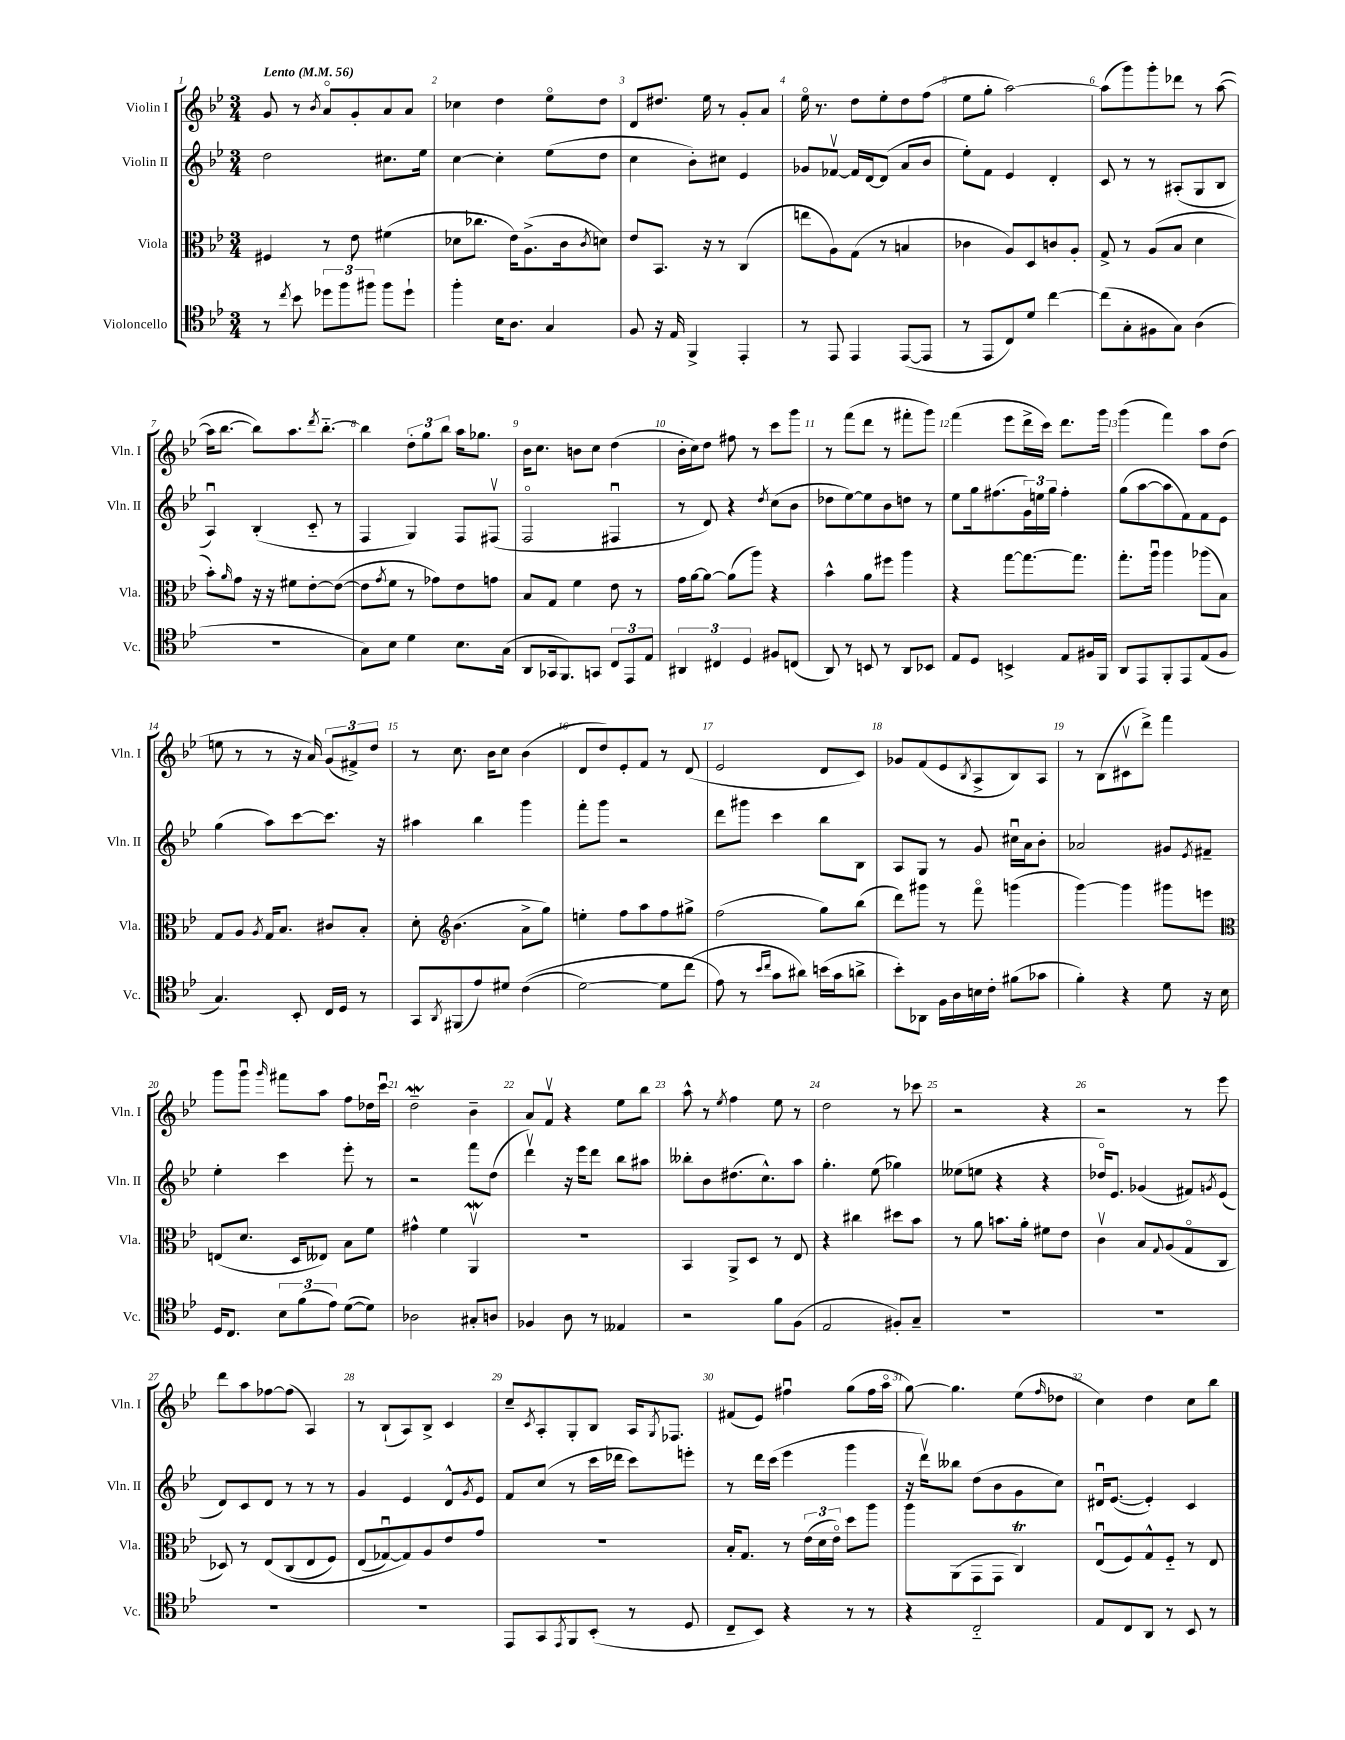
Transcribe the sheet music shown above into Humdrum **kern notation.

**kern	**kern	**kern	**kern
*staff4	*staff3	*staff2	*staff1
*clefC4	*clefC3	*clefG2	*clefG2
*k[b-e-]	*k[b-e-]	*k[b-e-]	*k[b-e-]
*M3/4	*M3/4	*M3/4	*M3/4
*MM56	*MM56	*MM56	*MM56
8r	4F#/	2dd\	8g/
8qcc/	.	.	.
8b-\	.	.	8r
.	.	.	8qb-/
12dd-\L	8r	.	8ao/L
12ff\	.	.	.
.	8e-\	.	8g'/
12ff#\J	.	.	.
8ff#\L	(4f#\	8.cc#\L	8a/
8dd-`\J	.	.	8a/J
.	.	16ee-\Jk	.
=	=	=	=
4ff'\	8d-\L	[4cc\	4cc-\
.	8.cc-\J	.	.
16B-\LK	.	4cc'\]	4dd\
8.A\J	16e-\LK)	.	.
.	(8.A^\	.	.
4G/	.	(8ee-\L	8ee-o\L
.	16c\k	.	.
.	8qc/	.	.
.	8d\J)	8dd\J	8dd\J
=	=	=	=
8F/	8e-/L	4cc\	8d/L
16r	8.BB-/J	.	8.dd#/J
16E-/	.	.	.
4FF^/	.	8b-'\L)	.
.	16r	.	16ee-\
.	8r	8cc#\J	8r
4EE-'/	(4C/	4e-/	8g'/L
.	.	.	8a/J
=	=	=	=
8r	8ee\L	8g-/L	16ee-o\
.	.	.	8.r
8EE-/	8A\)	[8f-v/J	.
4EE-/	(8G\J	16f-/]LL	8dd\L
.	.	[16d/J	.
.	8r	(8d/]J	8ee-'\
([8EE-/L	4B/	8a/L	8dd\
8EE-/]J	.	8b-/J	(8ff\J
=	=	=	=
8r	4c-\	8ee-'\L)	8ee-\L
8EE-/L	.	8f\J	8gg'\J
8C/)	8A/L)	4e-/	[2aa\)
8d/J	8D/	.	.
[4cc\	8c/	4d'/	.
.	8A'/J	.	.
=	=	=	=
(8cc\]L	8G^/	8c/	(8aa\]L
8G'\	8r	8r	8ggg\)
8F#\	(8A/L	8r	8ggg'\
8G\J)	8B-/J	(8A#'/L	8ddd-\J
(4A\	4d\	8G/	8r
.	.	8B-/J	([8aa\
=	=	=	=
2.r	8b-'\L)	4Au/)	16aa\]LK
.	.	.	[8.bb-\J
.	16qqa/	.	.
.	8g\J	.	.
.	16r	(4B-'/	8bb-\]L)
.	16r	.	.
.	8f#\L	.	8.aa\
.	[8e-'\	8c'~/	.
.	.	.	8qddd/
.	.	.	[8.bb-'~\J
.	(8e-\_J	8r	.
=	=	=	=
8G\L)	8e-\]L	4F/	4bb-\]
.	8qg/	.	.
8B-\J	8f\J	.	.
4d\	8r	4G/)	12dd'\L
.	.	.	12gg\
.	8g-\L)	.	.
.	.	.	12bb-\J
8.B-\L	8e-\	8F/L	16aa\LK
.	.	.	8.gg-\J
.	8g\J	(8F#v/J	.
(16G\Jk	.	.	.
=	=	=	=
8AA/L	8B-/L	2Fo/	16b-\LK
.	.	.	8.cc\J
16GG-/k	8G/J	.	.
8.FF/)	.	.	.
.	4f\	.	8b\L
8GG/J	.	.	8cc\J
12C/L	8e-\	4F#u/	(4dd\
12EE-/	.	.	.
.	8r	.	.
12E-/J	.	.	.
=	=	=	=
6AA#/	16g\LL	8r	16b-'\LL
.	[16a\J	.	16cc\J)
.	8a\_J	8d/)	8dd\J
6C#/	.	.	.
.	(8a\]L	4r	8ff#\
6D/	.	.	.
.	8aa\J)	.	8r
.	.	8qdd/	.
8F#/L	4r	(8cc\L	8ccc\L
(8C/J	.	8b-\J	8ggg\J
=	=	=	=
8AA/)	4b-^^\	8dd-\L	8r
8r	.	[8ee-\)	(8fff\L
8BB/	8a\L	8ee-\]	8ddd\J
8r	8ff#\J	8b-\	8r
8AA/L	4aa\	8dd\J	8fff#'\L
8BB-/J	.	8r	8ggg\J)
=	=	=	=
8E-/L	4r	8ee-\L	(4fff\
8D/J	.	16gg\k	.
.	.	(8.ff#\	.
4BB^/	[8gg\L	.	8eee-\L
.	8.gg\_	24g\L)	16ddd^\L
.	.	24ee\	.
.	.	.	16ccc\JJ)
.	.	24gg\JJ	.
8E-/L	.	4ff#'\	8.ddd\L
.	8.gg\]J	.	.
16F#/L	.	.	.
16FF/JJ	.	.	16ggg\Jk
=	=	=	=
8AA/L	8.gg'\L	(8gg\L	(4ggg\
8EE-/	.	[8aa\	.
.	16aau\Jk	.	.
8FF'/	4aa\	8aa\]	4fff\)
8EE-/	.	8f\)	.
(8E-/	(8aa-\L	8f\	8aa\L
8F/J	8B-\J)	8e-\J	(8dd\J
=	=	=	=
4.G/)	8G/L	(4gg\	8ee\
.	8A/J	.	8r
.	8qA/	.	.
.	16G/LK	8aa\L)	8r
.	8.B-/J	.	.
8BB-'/	.	[8ccc\	16r
.	.	.	16a/)
16C/LL	8c#/L	8.ccc\]J	(12g/L
16D/JJ	.	.	.
.	.	.	12f#^/)
8r	8B-'/J	.	.
.	.	.	12dd/J
.	.	16r	.
=	=	=	=
8GG/L	8d'\	4aa#\	8r
*	*clefG2	*	*
8qAA/	.	.	.
(8FF#/	(4.b-\	.	8.cc\
8e-/)	.	4bb-\	.
.	.	.	16b-\LK
8d#/J	.	.	8cc\J
&((4c\	8a^\L	4ggg\	(4b-\
.	8gg\J)	.	.
=	=	=	=
[2d\)	4ee'\	8fff'\L	8d/L
.	.	8ggg\J	8dd/)
.	8ff\L	2r	8e-'/
.	8aa\	.	8f/J
8d\]L	8ff\	.	8r
(8cc\J	8gg#^\J	.	(8d/
=	=	=	=
8e-\&)	(2ff\	8ddd\L	2e-/
8r	.	8ggg#\J	.
16qqb-/LL	.	.	.
16qqcc/JJ	.	.	.
8g\L	.	4ccc\	.
8a#\J)	.	.	.
(16b\LL	8gg\L)	8bb-\L	8d/L
16g\J	.	.	.
8a^\J	(8bb-\J	8B-\J	8c/J)
=	=	=	=
8b-'\L)	8ddd\L)	8A/L	8g-/L
8AA-\J	8ggg#\J	8G/J	(8f/
16F\LL	8r	8r	8e-/
16A\	.	.	.
.	.	.	8qB-/
16B\	8fffo\	8g/	8A^/
16c'\JJ	.	.	.
(8f#\L	(4ggg\	16cc#u\LL	8B-/)
.	.	16a\J	.
8g-\J	.	8b-'\J	8A/J
=	=	=	=
4f'\)	[4ggg\)	2a-/	8r
.	.	.	(8B-\L
4r	4ggg\]	.	8c#v\
.	.	.	8ddd^\J)
8d\	8ggg#\L	8g#/L	4fff\
.	.	8qe-/	.
16r	8eee\J	8f#~/J	.
16B-\	.	.	.
=	=	=	=
*	*clefC3	*	*
16D/LK	(8E/L	4ee-'\	8ggg\L
8.C/J	.	.	.
.	8.d/J	.	8gggu\J
.	.	.	16qqggg/
12B-\L	.	4ccc\	8fff#\L
.	16D/LK	.	.
(12f\	.	.	.
.	8E--/J)	.	8aa\J
12e-\J)	.	.	.
([8d\L	8B-\L	8eee-'\	8ff\L
8d\]J)	8f\J	8r	16dd-\L
.	.	.	16cccu\JJ
=	=	=	=
2A-\	4g#^^\	2r	2dd~\
.	4f\	.	.
8G#'/L	4AAv/	8fff\L	4b-~\
8A/J	.	(8dd\J	.
=	=	=	=
4F-/	2.r	4dddv\)	8a/L
.	.	.	8fv/J
8A\	.	16r	4r
.	.	16eee-\LK	.
8r	.	8ddd\J	.
4E--/	.	8bb-\L	8ee-\L
.	.	8aa#\J	8bb-\J
=	=	=	=
2r	4BB-/	8bb--'\L	8aa^^\
.	.	8b-\	8r
.	.	.	8qee-/
.	8AA^/L	(8.dd#\	4ff\
.	8D/J	.	.
.	.	8.cc^^\)	.
8f\L	8r	.	8ee-\
(8F\J	8E-/	8aa\J	8r
=	=	=	=
2E-/	4r	4.gg'\	2dd\
.	4cc#\	.	.
.	.	(8ee-\	.
8F#'/L)	8dd#\L	4gg-\)	8r
8G~/J	8b-\J	.	8ccc-\
=	=	=	=
2.r	8r	(8ee--\L	2r
.	8a\	8ee\J	.
.	8.b\L	4r	.
.	16a'\Jk	.	.
.	8f#\L	4r	4r
.	8e-\J	.	.
=	=	=	=
2.r	4cv\	16dd-o/LK)	2r
.	.	8.e-/J	.
.	8B-/L	(4g-/	.
.	8qqG/	.	.
.	(8A/	.	.
.	8Go/	8f#/L)	8r
.	.	8qg/	.
.	8C/J	(8e-/J	8eee-\
=	=	=	=
2.r	8D-/)	8d/L)	8ddd\L
.	8r	8c/	8aa\
.	&(8E-/L	8d/J	[8ff-\
.	(8C/	8r	(8ff-\]J
.	8E-/	8r	4A/)
.	8F/J)	8r	.
=	=	=	=
2.r	(8E-/L	4g/	8r
.	[8G-u/)	.	(8B-`/L
.	8G-/]&)	4e-/	8A/)
.	8A/	.	8B-^/J
.	8e-/	8d^^/L	4c/
.	.	8qg/	.
.	8g/J	8e-/J	.
=	=	=	=
8EE-/L	2.r	8f/L	8cc~/L
.	.	.	8qc/
8GG/	.	(8cc/J	8A'/
8qEE-/	.	.	.
8FF/	.	8r	8G'/
(8BB-'/J	.	16ccc\LL	8B-/J
.	.	16ddd-\JJ	.
8r	.	8ccc\L)	16A/LK
.	.	.	8qG/
.	.	.	8.F-/J
8D/	.	8eee'\J	.
=	=	=	=
8C~/L	16B-'/LK	8r	(8f#/L
.	8.G/J	.	.
8BB-/J)	.	16ddd\LL	8e-/J)
.	.	(16ccc\JJ	.
4r	8r	4eee-\	4ff#u\
.	(24e-\LL	.	.
.	24d\	.	.
.	24e-o\JJ)	.	.
8r	8dd\L	4ggg\	(8gg\L
8r	8aa\J	.	16ff#\L
.	.	.	16aao\JJ
=	=	=	=
4r	8aa\L	16r	[8gg\)
.	.	16dddv\LK)	.
.	(8AA\	8bb--\J	4.gg\]
2C'~/	8GG\	(8dd\L	.
.	8GG\J	8b-\	.
.	4C/)	8g\	(8ee-\L
.	.	.	16qqff/
.	.	8cc\J)	8dd-\J
=	=	=	=
8E-/L	(8E-u/L	16d#u/LK	4cc\)
.	.	([8.e-/J	.
8C/	8F/)	.	.
8AA/J	8G^^/	4e-'/])	4dd\
8r	8F'~/J	.	.
8BB-/	8r	4c/	8cc\L
8r	8E-/	.	8bb-\J
==	==	==	==
*-	*-	*-	*-
